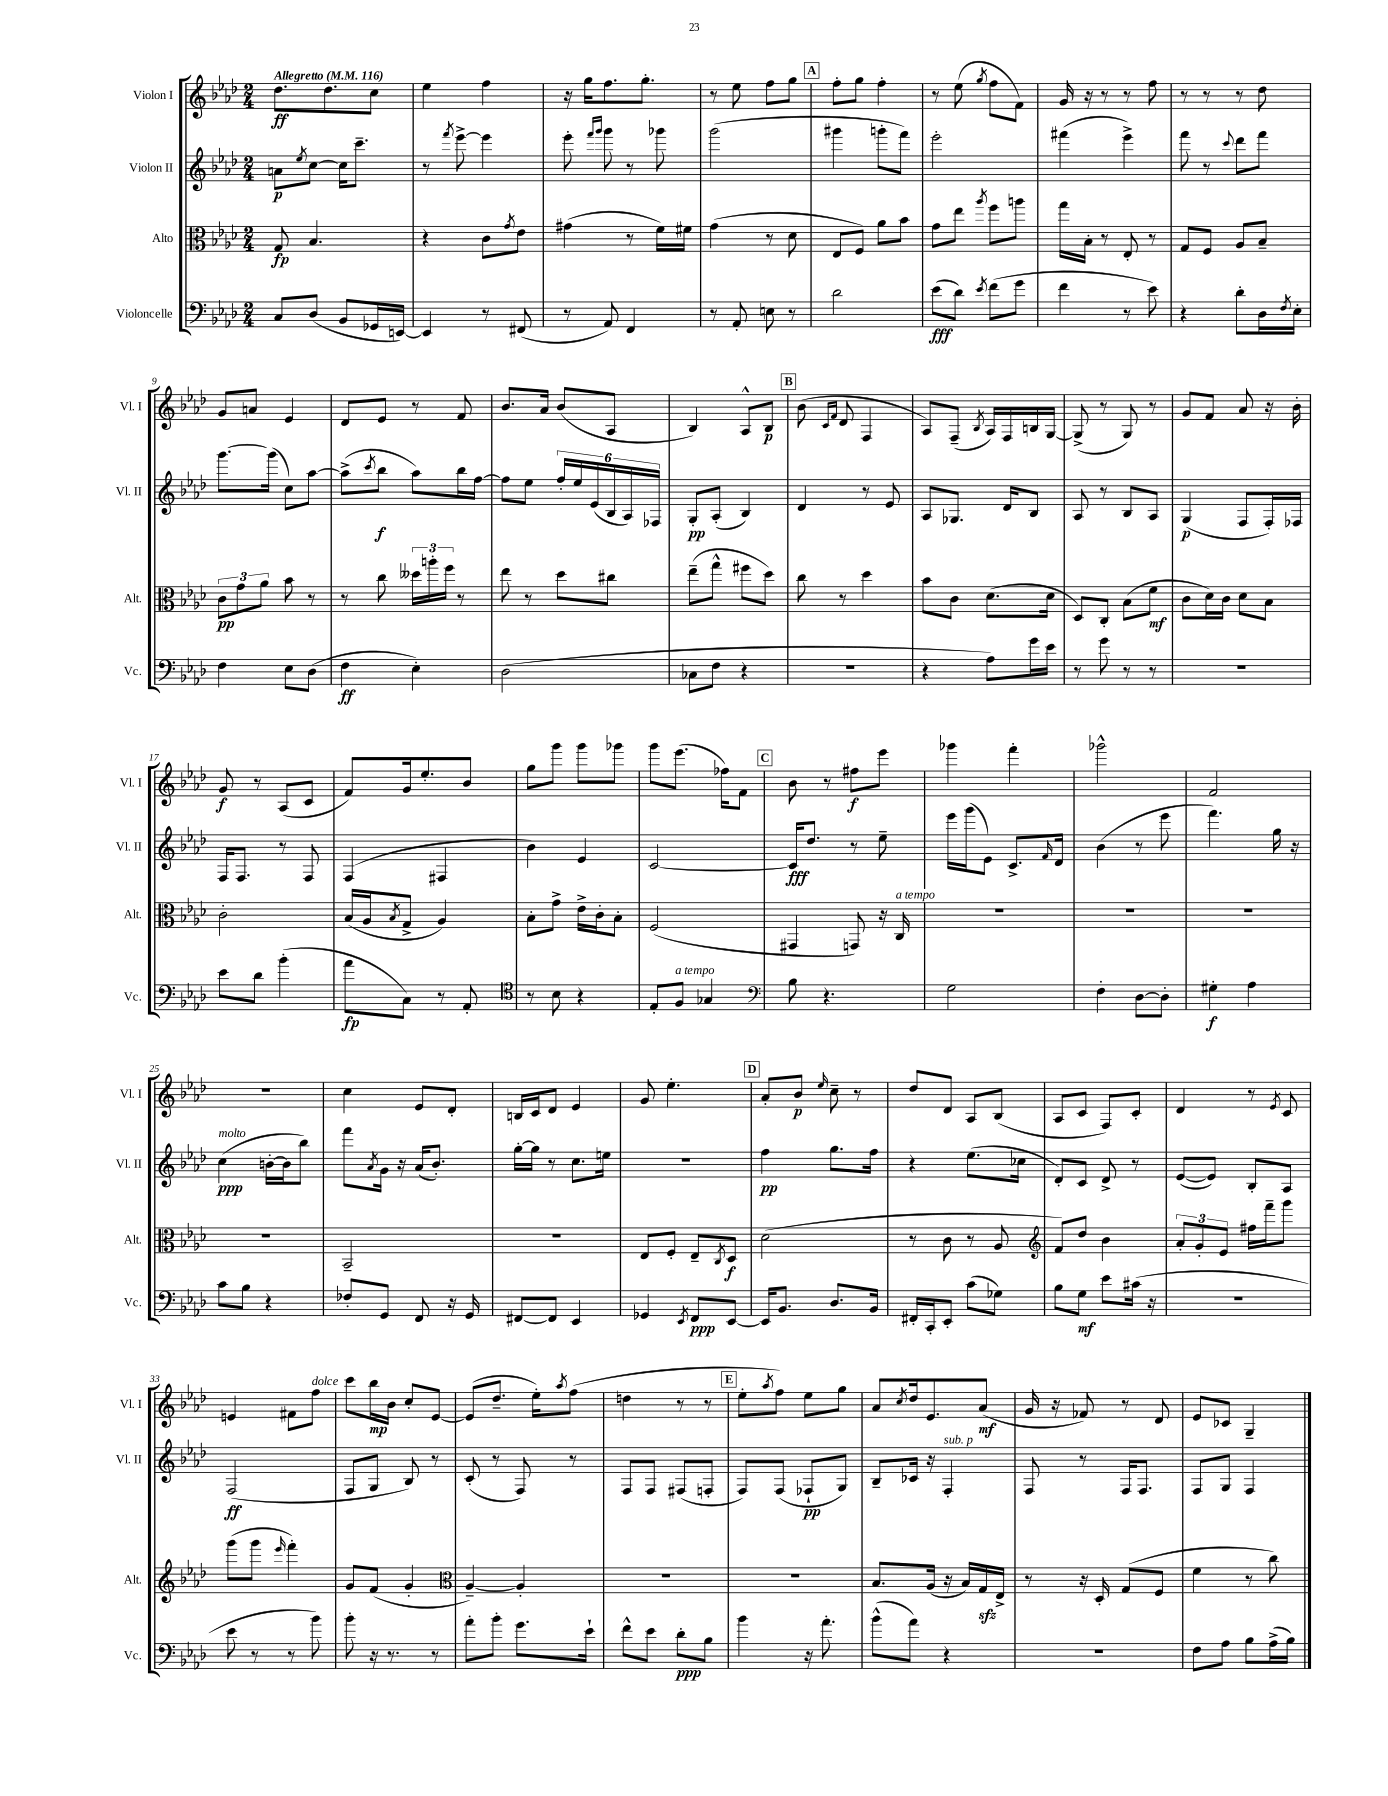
<<
\new StaffGroup <<
\new Staff = "s0" \with { instrumentName = "Violon I" shortInstrumentName = "Vl. I" } {
    \clef treble \key aes \major \numericTimeSignature \time 2/4 \tempo "Allegretto" 4 = 116
    des''8.\ff des''8. c''8 |
    ees''4 f''4 |
    r16 g''16 f''8. g''8.-. |
    r8 ees''8 f''8 g''8 |
    \mark \markup { \box "A" } f''8-. g''8 f''4-. |
    r8 ees''8( \acciaccatura { g''8 } f''8 f'8) |
    g'16 r16 r8 r8 f''8 |
    r8 r8 r8 des''8 |
    g'8 a'8 ees'4 |
    des'8 ees'8 r8 f'8 |
    bes'8. aes'16 bes'8( aes8 |
    bes4) aes8-^ bes8\p |
    \mark \markup { \box "B" } bes'8( \grace { c'16 f'16 } des'8 f4 |
    aes8) f8--( \acciaccatura { bes8 } aes16) f16 b16 g16~ |
    g8->( r8 g8) r8 |
    g'8 f'8 aes'8 r16 bes'16-. |
    g'8\f r8 aes8( c'8 |
    f'8) g'16 ees''8.-. bes'8 |
    g''8 g'''8 g'''8 ges'''8 |
    g'''8 ees'''8.( fes''16) f'8 |
    \mark \markup { \box "C" } bes'8 r8 fis''8\f ees'''8 |
    ges'''4 f'''4-. |
    ges'''2-^ |
    f'2 |
    r2 |
    c''4 ees'8 des'8-. |
    b16 c'16 des'8 ees'4 |
    g'8 ees''4.-. |
    \mark \markup { \box "D" } aes'8-. bes'8\p \grace { ees''16 } c''8-- r8 |
    des''8 des'8 aes8 bes8( |
    aes8 c'8 f8) c'8-. |
    des'4 r8 \acciaccatura { ees'8 } c'8 |
    e'4 fis'8 f''8^\markup { \italic "dolce" } |
    c'''8 bes''16\mp bes'16 c''8-. ees'8~ |
    ees'8( des''8.-- ees''16-.) \acciaccatura { aes''8 } f''8( |
    d''4 r8 r8 |
    \mark \markup { \box "E" } ees''8-. \acciaccatura { aes''8 } f''8) ees''8 g''8 |
    aes'8 \acciaccatura { c''8 } des''16 ees'8. aes'8\mf( |
    g'16 r16 fes'8) r8 des'8 |
    ees'8 ces'8 g4-- \bar "|." |
}
\new Staff = "s1" \with { instrumentName = "Violon II" shortInstrumentName = "Vl. II" } {
    \clef treble \key aes \major \numericTimeSignature \time 2/4
    a'8\p \acciaccatura { ees''8 } c''8~ c''16 c'''8.-- |
    r8 \acciaccatura { f'''8 } ees'''8~-> ees'''4 |
    ees'''8-. \grace { f'''16 g'''16 } g'''8 r8 ges'''8 |
    g'''2( |
    \mark \markup { \box "A" } gis'''4 g'''8-. f'''8) |
    ees'''2-. |
    fis'''4( ees'''4->) |
    f'''8 r8 \appoggiatura { c'''8 } des'''8 f'''8 |
    g'''8.~ g'''16( c''8) aes''8~ |
    aes''8->( \acciaccatura { c'''8 } bes''8\f aes''8) bes''16 f''16~ |
    f''8 ees''8 \tuplet 6/4 { f''16-. ees''16 ees'16( bes16 aes16) fes16 } |
    g8-.\pp aes8-.( bes4) |
    \mark \markup { \box "B" } des'4 r8 ees'8 |
    aes8 ges8. des'16 bes8 |
    aes8 r8 bes8 aes8 |
    g4\p( f8 f16-.) fes16 |
    f16 f8. r8 f8 |
    f4( fis4 |
    bes'4) ees'4 |
    c'2~ |
    \mark \markup { \box "C" } c'16\fff des''8. r8 ees''8-- |
    ees'''16 g'''16( ees'8) c'8.-> \grace { f'16 } des'16 |
    bes'4( r8 ees'''8 |
    f'''4.) g''16 r16 |
    c''4\ppp^\markup { \italic "molto" }( b'16~-. b'16 bes''8) |
    f'''8 \acciaccatura { aes'8 } g'16 r16 aes'16( bes'8.-.) |
    g''16~-. g''16 r8 c''8. e''16 |
    R2 |
    \mark \markup { \box "D" } f''4\pp g''8. f''16 |
    r4 ees''8.( ces''16 |
    des'8-.) c'8 des'8-> r8 |
    ees'8~( ees'8) bes8-. aes8 |
    f2\ff( |
    f8 g8 bes8) r8 |
    c'8-.( r8 f8) r8 |
    f8 f8 fis8( f8-. |
    \mark \markup { \box "E" } f8) f8( fes8-!\pp g8) |
    bes8-- ces'16 r16 f4-.^\markup { \italic "sub. p" } |
    f8 r8 f16 f8. |
    f8 g8 f4 \bar "|." |
}
\new Staff = "s2" \with { instrumentName = "Alto" shortInstrumentName = "Alt." } {
    \clef alto \key aes \major \numericTimeSignature \time 2/4
    g8\fp bes4. |
    r4 c'8 \acciaccatura { g'8 } ees'8 |
    gis'4( r8 f'16) fis'16 |
    g'4( r8 des'8 |
    \mark \markup { \box "A" } ees8 f8) aes'8 bes'8 |
    g'8 ees''8 \acciaccatura { aes''8 } f''8 a''8 |
    g''16 bes16-. r8 ees8-. r8 |
    g8 f8 aes8 bes8-- |
    \tuplet 3/2 { c'8\pp g'8 aes'8 } bes'8 r8 |
    r8 c''8 \tuplet 3/2 { deses''16 a''16-. f''16 } r8 |
    ees''8 r8 des''8 cis''8 |
    ees''8--( g''8-^ fis''8 des''8) |
    \mark \markup { \box "B" } c''8 r8 des''4 |
    bes'8 c'8 des'8.( des'16 |
    des8) c8-. bes8( f'8\mf |
    c'8 des'16) c'16 des'8 bes8 |
    c'2-. |
    bes16( aes16 \acciaccatura { bes8 } g8-> aes4) |
    bes8-. g'8-> ees'16-> c'16-. bes8-. |
    f2( |
    \mark \markup { \box "C" } gis,4 g,8) r16 c16^\markup { \italic "a tempo" } |
    R2 |
    R2 |
    R2 |
    r2 |
    bes,2-- |
    R2 |
    ees8 f8-. ees8-- \acciaccatura { c8 } des8\f |
    \mark \markup { \box "D" } des'2( |
    r8 c'8 r8 aes8 |
    \clef treble f'8) des''8 bes'4 |
    \tuplet 3/2 { aes'8-. g'8-. ees'8 } fis''16 f'''16-- g'''8 |
    g'''8( g'''8 \grace { ees'''16 } f'''4-.) |
    g'8 f'8( g'4-. |
    \clef alto aes4~--) aes4-. |
    r2 |
    \mark \markup { \box "E" } r2 |
    bes8. aes16( r16 bes16) g16\sfz ees16-> |
    r8 r16 des16-. g8( f8 |
    f'4 r8 c''8) \bar "|." |
}
\new Staff = "s3" \with { instrumentName = "Violoncelle" shortInstrumentName = "Vc." } {
    \clef bass \key aes \major \numericTimeSignature \time 2/4
    c8 des8( bes,8 ges,16 e,16~) |
    e,4 r8 fis,8( |
    r8 aes,8) f,4 |
    r8 aes,8-. e8 r8 |
    \mark \markup { \box "A" } des'2 |
    ees'8\fff( des'8) \acciaccatura { ees'8 } f'8( g'8 |
    f'4 r8 ees'8) |
    r4 des'8-. des16 \acciaccatura { f8 } ees16-. |
    f4 ees8 des8( |
    f4\ff ees4-.) |
    des2( |
    ces8 f8 r4 |
    \mark \markup { \box "B" } r2 |
    r4 aes8) g'16 ees'16 |
    r8 g'8 r8 r8 |
    r2 |
    ees'8 des'8 bes'4-.( |
    aes'8\fp c8) r8 aes,8-. |
    \clef tenor r8 bes8 r4 |
    ees8-. f8^\markup { \italic "a tempo" } ges4 |
    \mark \markup { \box "C" } \clef bass bes8 r4. |
    g2 |
    f4-. des8~ des8-. |
    gis4-.\f aes4 |
    c'8 bes8 r4 |
    fes8-. g,8 f,8 r16 g,16 |
    fis,8~ fis,8 ees,4 |
    ges,4 \acciaccatura { ees,8 } f,8\ppp ees,8~ |
    \mark \markup { \box "D" } ees,16 bes,8. des8. bes,16 |
    fis,16-. c,16-. ees,8-. c'8( ges8) |
    bes8 g8\mf ees'8 cis'16( r16 |
    r2 |
    ees'8 r8 r8 bes'8) |
    bes'8-. r16 r8. r8 |
    aes'8-. bes'8-. g'8. ees'16-! |
    f'8-^ ees'8 des'8-.\ppp bes8 |
    \mark \markup { \box "E" } bes'4 r16 aes'8.-. |
    bes'8-^( aes'8) r4 |
    r2 |
    f8 aes8 bes8 aes16->( bes16) \bar "|." |
}
>>
>>
